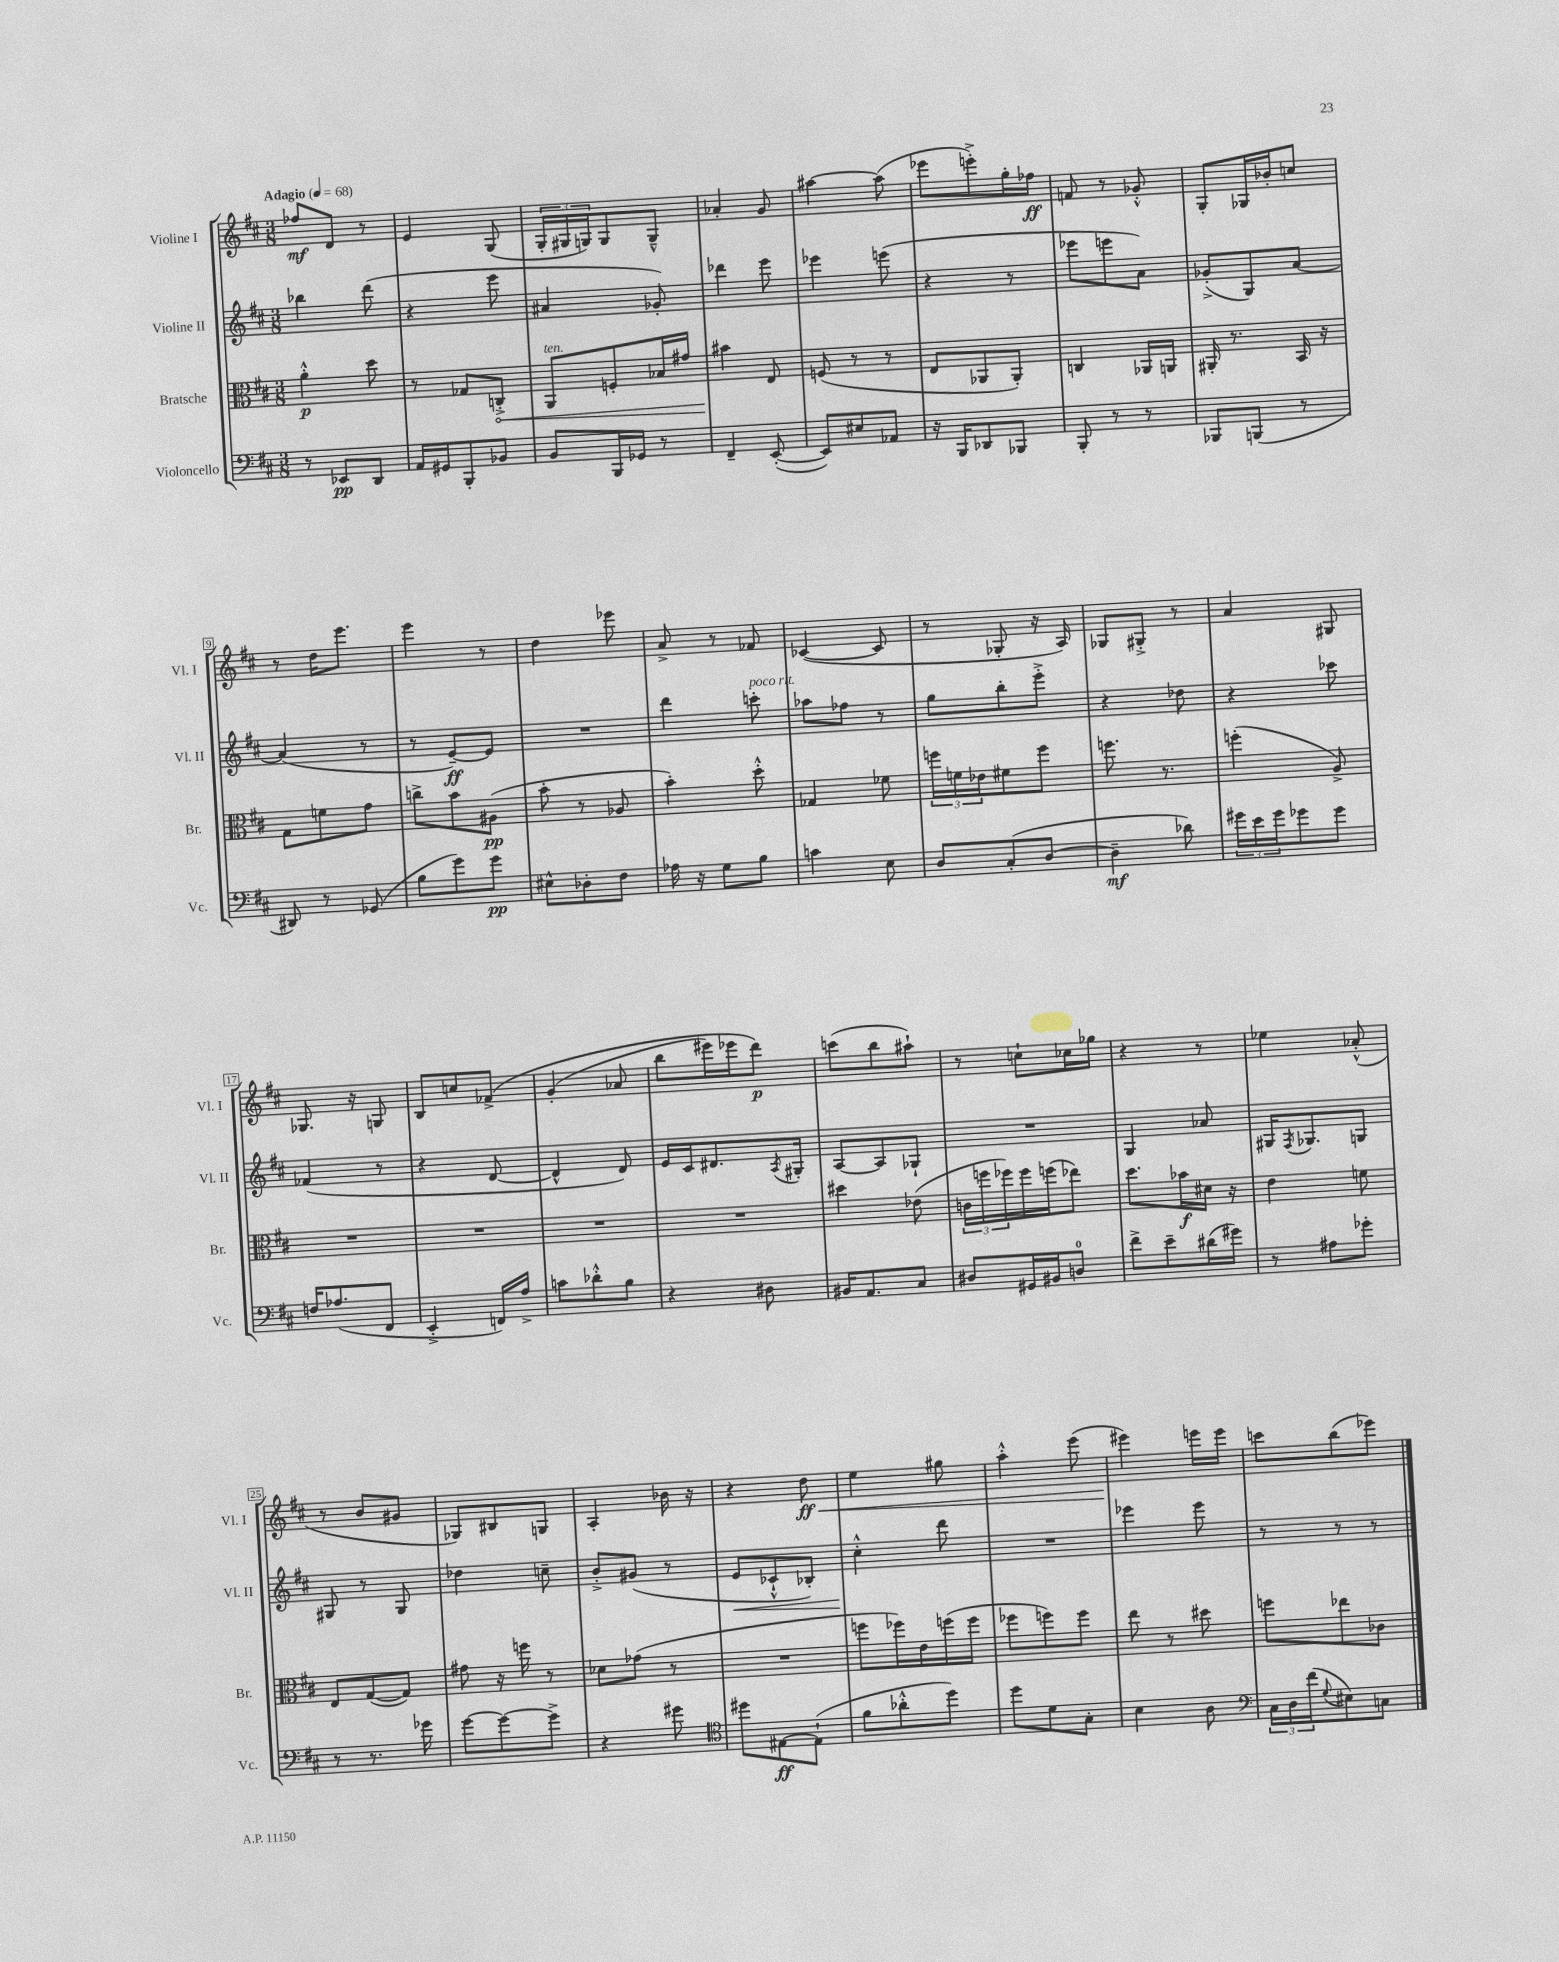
<<
\new StaffGroup <<
\new Staff = "s0" \with { instrumentName = "Violine I" shortInstrumentName = "Vl. I" } {
    \clef treble \key d \major \numericTimeSignature \time 3/8 \tempo "Adagio" 4 = 68
    fes''8\mf d'8 r8 |
    e'4 g8( |
    \tuplet 3/2 { g16-. gis16 g16) } g8 g8---^ |
    aes'4-. g'8 |
    ais''4~ ais''8( |
    ees'''8 e'''8-.->) g''16-. fes''16\ff |
    f'8 r8 ges'8-.-^ |
    g8-. ges16 bes'16-. c''8 |
    r8 d''16 e'''8. |
    e'''4 r8 |
    d''4 ees'''8 |
    a'8-> r8 fes'8 |
    ces'4~( ces'8 |
    r8 ges8-. r16 a16) |
    ges8 gis8-.-> r8 |
    a'4 gis8 |
    ges8. r16 g8 |
    b8 c''8 fes'8->\( |
    g'4-.( aes'8 |
    b''8 eis'''16) ees'''16 d'''8\p\) |
    c'''8( b''8 ais''8-!) |
    r8 c''8-! ces''16 ges''16 |
    r4 r8 |
    ees''4 aes'8-.-^( |
    r8 b'8 gis'8 |
    ges8) bis8 g8 |
    a4-. bes'16 r16 |
    r4 d''8\ff\< |
    e''4 gis''8 |
    a''4-.-^ e'''8( |
    eis'''4\!) e'''16 e'''16 |
    c'''8 b''8( ees'''8) \bar "|." |
}
\new Staff = "s1" \with { instrumentName = "Violine II" shortInstrumentName = "Vl. II" } {
    \clef treble \key d \major \numericTimeSignature \time 3/8
    bes''4 d'''8( |
    r4 e'''8 |
    ais'4 ges'8-.) |
    des'''4 e'''8 |
    ees'''4 e'''8( |
    r4 r8 |
    ees'''8 e'''8 a'8) |
    ges'8-.->( g8) a'8~ |
    a'4( r8 |
    r8 e'8~--\ff) e'8 |
    R4. |
    d'''4 c'''8-.^\markup { \italic "poco rit." } |
    aes''8 fes''8 r8 |
    g''8 b''8-. e'''8-.-> |
    r4 des''8 |
    r4 ces'''8 |
    fes'4( r8 |
    r4 d'8~ |
    d'4-^ d'8) |
    e'16 cis'16 dis'8. \acciaccatura { a8 } gis16-. |
    a8~ a8 ges8-! |
    R4. |
    g4 aes'8 |
    gis16 \acciaccatura { fis8 } ges8. g8 |
    gis8 r8 gis8 |
    des''4 c''8-- |
    b'8-.-> gis'8( r8 |
    e'8\< ces'8-!-^ bes8-.) |
    cis''4-.-^\! d'''8 |
    R4. |
    ees'''4 ees'''8 |
    r8 r8 r8 \bar "|." |
}
\new Staff = "s2" \with { instrumentName = "Bratsche" shortInstrumentName = "Br." } {
    \clef alto \key d \major \numericTimeSignature \time 3/8
    a'4-.-^\p d''8 |
    r8 ges8 \once \override Hairpin.circled-tip = ##t c8-.->\< |
    a,8^\markup { \italic "ten." } f8-. bes16 gis'16 |
    bis'4\! e8 |
    f8( r8 r8 |
    e8 aes,8 aes,8-.) |
    c4 aes,16 a,16 |
    ais,16-. r8. b,16 r16 |
    g8 f'8 g'8 |
    c''8-> b'8 ais8\pp( |
    b'8-. r8 aes8 |
    b'4-.) d''8-.-^ |
    ges4 fes'8 |
    \tuplet 3/2 { f''16 f'16 ees'16 } fis'8 f''8 |
    f''8. r8. |
    f''4-.( a8->) |
    R4. |
    R4. |
    R4. |
    R4. |
    dis''4 ees'8( |
    \tuplet 3/2 { c'16 f''16 fes''16) } fes''16 f''16( ees''8) |
    d''8. bes'16\f dis'16 r16 |
    e'4 f'8 |
    e8 g8~( g8) |
    gis'8 r16 f''16 r8 |
    des'8 ges'8( r8 |
    R4. |
    f''8 fes''16) e'16 f''16( f''16 |
    fes''8 f''8) f''8 |
    e''8 r8 dis''8 |
    f''8 ees''8 ces'8 \bar "|." |
}
\new Staff = "s3" \with { instrumentName = "Violoncello" shortInstrumentName = "Vc." } {
    \clef bass \key d \major \numericTimeSignature \time 3/8
    r8 ees,8\pp d,8 |
    a,16 gis,16 b,,8-. bes,8 |
    b,8 b,,16 ges,16 r8 |
    fis,4-- e,8~-.( |
    e,8) eis8 aes,8 |
    r16 b,,16 des,8 bes,,8 |
    b,,8-. r8 r8 |
    bes,,8 b,,8( r8 |
    dis,8) r8 ges,8( |
    b8 g'8) g'8\pp |
    eis8-^ des8-. fis8 |
    aes16 r16 g8 b8 |
    c'4 e8 |
    d8 cis8-.( d8~ |
    d4--\mf des'8) |
    \tuplet 3/2 { gis'16 e'16 gis'16 } ges'8 ges'8 |
    f16 aes8.( fis,8 |
    e,4-.-> f,16) a16-> |
    c'8 des'8-.-^ b8 |
    r4 dis8 |
    bis,16 a,8. cis8 |
    dis8 gis,16 bis,16 d8-0 |
    fis'8-> e'8-- dis'16( gis'16) |
    r8 ais8 ges'8-. |
    r8 r8. ges'16 |
    g'8~ g'8~ g'8-> |
    r4 gis'8 |
    \clef tenor dis''8 eis8~\ff eis8-!( |
    fis'8 aes'8-.-^ d''8) |
    d''8 d'8 g8-. |
    b4 a8 |
    \clef bass \tuplet 3/2 { cis16 d16 fis'16( } \appoggiatura { g8 } eis8) c8 \bar "|." |
}
>>
>>
\layout { \context { \Score \override BarNumber.stencil = #(make-stencil-boxer 0.1 0.3 ly:text-interface::print) } }
